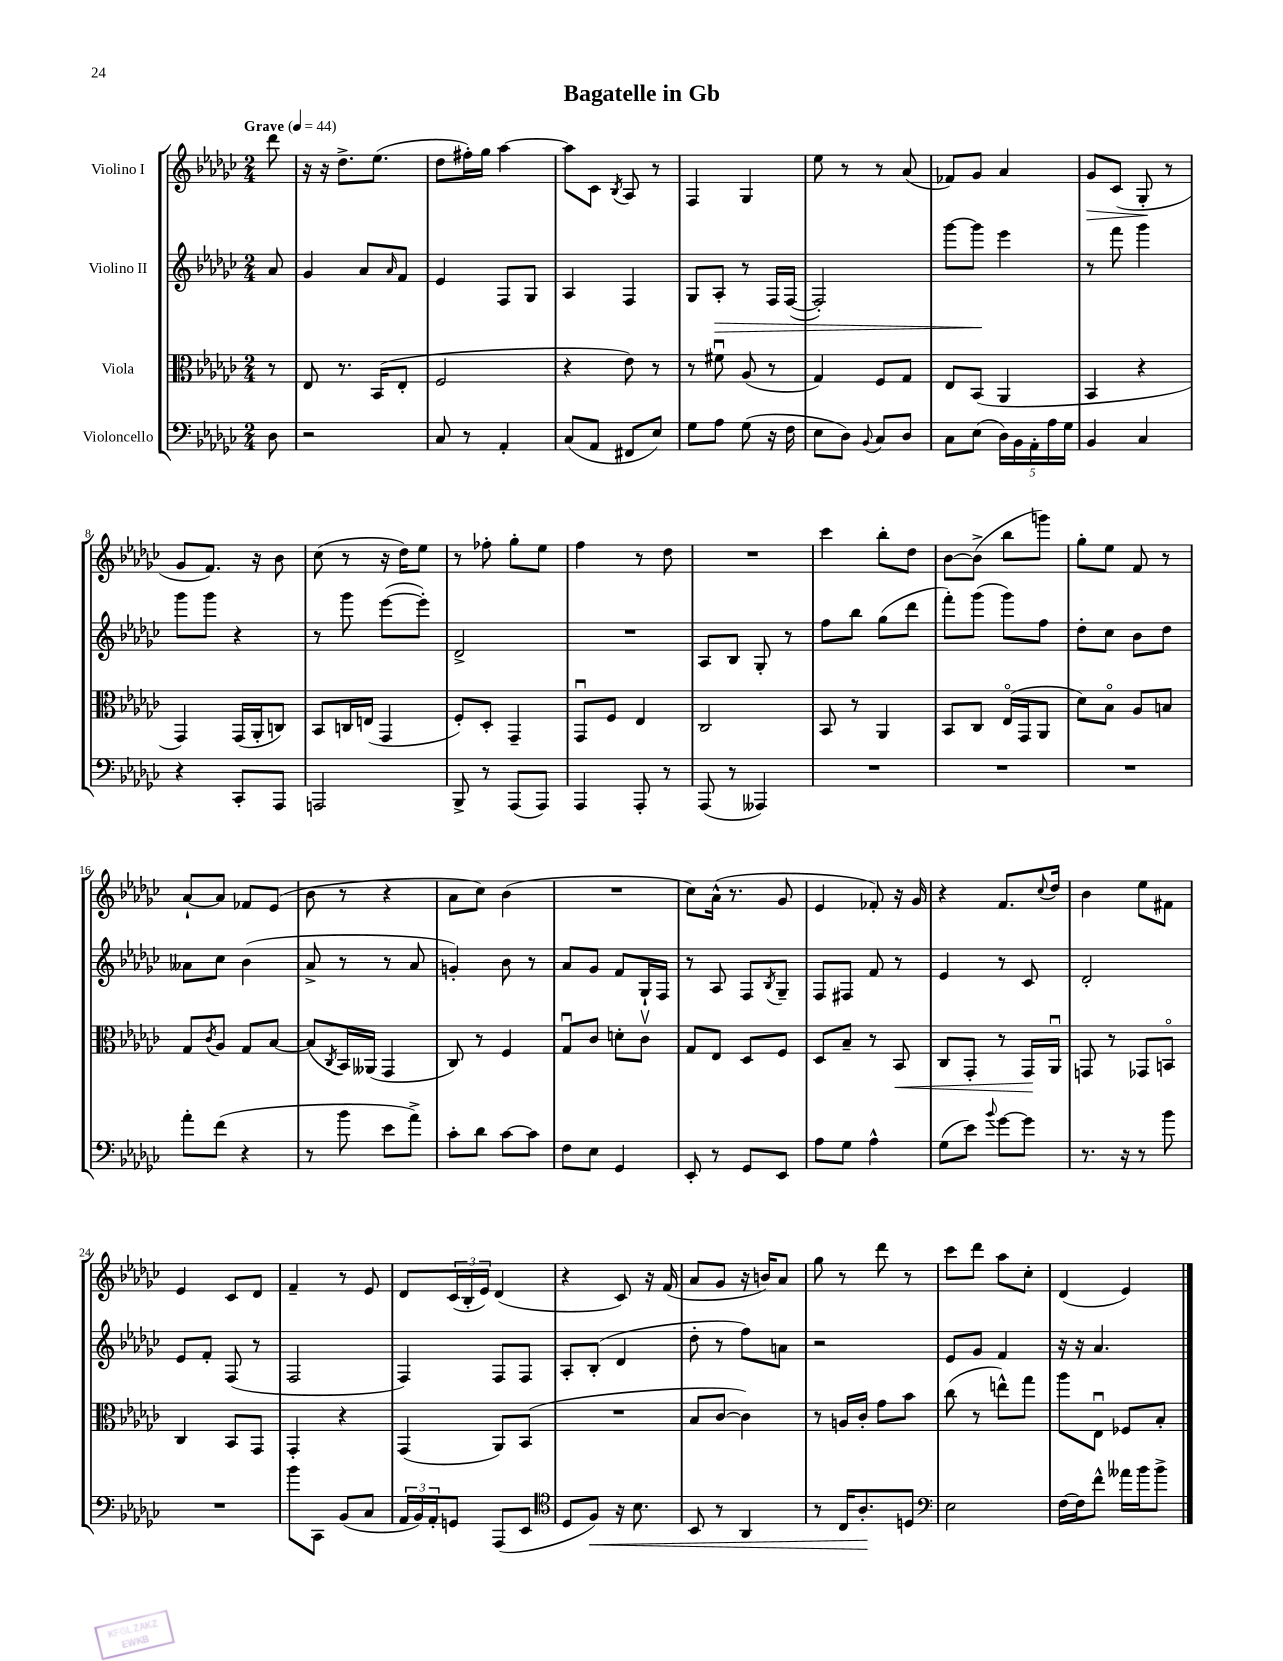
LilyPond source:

\header { title = "Bagatelle in Gb" }
<<
\new StaffGroup <<
\new Staff = "s0" \with { instrumentName = "Violino I" } {
    \clef treble \key ges \major \numericTimeSignature \time 2/4 \partial 8 \tempo "Grave" 4 = 44
    des'''8 |
    r16 r16 des''8.-> ees''8.( |
    des''8 fis''16-.) ges''16 aes''4~ |
    aes''8 ces'8 \acciaccatura { bes8 } aes8 r8 |
    f4 ges4 |
    ees''8 r8 r8 aes'8( |
    fes'8) ges'8 aes'4 |
    ges'8\> ces'8( ges8-.\! r8 |
    ges'8 f'8.) r16 bes'8 |
    ces''8( r8 r16 des''16) ees''8 |
    r8 fes''8-. ges''8-. ees''8 |
    f''4 r8 des''8 |
    R2 |
    ces'''4 bes''8-. des''8 |
    bes'8~ bes'8->( bes''8 g'''8) |
    ges''8-. ees''8 f'8 r8 |
    aes'8~-! aes'8 fes'8 ees'8( |
    bes'8 r8 r4 |
    aes'8 ces''8) bes'4( |
    R2 |
    ces''8) aes'16-^( r8. ges'8 |
    ees'4 fes'8-.) r16 ges'16 |
    r4 f'8. \appoggiatura { ces''8 } des''16 |
    bes'4 ees''8 fis'8 |
    ees'4 ces'8 des'8 |
    f'4-- r8 ees'8 |
    des'8 \tuplet 3/2 { ces'16( bes16-. ees'16) } des'4( |
    r4 ces'8) r16 f'16( |
    aes'8 ges'8 r16 b'16) aes'8 |
    ges''8 r8 des'''8 r8 |
    ces'''8 des'''8 aes''8 ces''8-. |
    des'4( ees'4) \bar "|." |
}
\new Staff = "s1" \with { instrumentName = "Violino II" } {
    \clef treble \key ges \major \numericTimeSignature \time 2/4 \partial 8
    aes'8 |
    ges'4 aes'8 \grace { aes'16 } f'8 |
    ees'4 f8 ges8 |
    aes4 f4 |
    ges8 aes8-.\> r8 f16 f16~( |
    f2-.) |
    ges'''8~ ges'''8\! ees'''4 |
    r8 f'''8 ges'''4 |
    ges'''8 ges'''8 r4 |
    r8 ges'''8 ees'''8~( ees'''8-.) |
    des'2-> |
    R2 |
    aes8 bes8 ges8-. r8 |
    f''8 bes''8 ges''8( des'''8 |
    f'''8-.) ges'''8( ges'''8) f''8 |
    des''8-. ces''8 bes'8 des''8 |
    aeses'8 ces''8 bes'4( |
    aes'8-> r8 r8 aes'8 |
    g'4-.) bes'8 r8 |
    aes'8 ges'8 f'8 ges16-! f16 |
    r8 aes8 f8 \acciaccatura { bes8 } ges8-- |
    f8 fis8 f'8 r8 |
    ees'4 r8 ces'8 |
    des'2-. |
    ees'8 f'8-. f8( r8 |
    f2 |
    f4) f8 f8 |
    aes8-. bes8-.( des'4 |
    des''8-. r8 f''8) a'8 |
    r2 |
    ees'8 ges'8 f'4 |
    r16 r16 aes'4. \bar "|." |
}
\new Staff = "s2" \with { instrumentName = "Viola" } {
    \clef alto \key ges \major \numericTimeSignature \time 2/4 \partial 8
    r8 |
    ees8 r8. bes,16( ees8-. |
    f2 |
    r4 ees'8) r8 |
    r8 fis'8\downbow aes8( r8 |
    ges4) f8 ges8 |
    ees8 bes,8( aes,4 |
    bes,4 r4 |
    ges,4) ges,16( aes,16-. c8) |
    bes,8 c16 e16( ges,4 |
    f8-.) des8-. ges,4-- |
    ges,8\downbow f8 ees4 |
    ces2 |
    bes,8 r8 aes,4 |
    bes,8 ces8 ees16\flageolet( ges,16 aes,8 |
    des'8) bes8\flageolet aes8 b8 |
    ges8 \acciaccatura { ces'8 } aes8 ges8 bes8~ |
    bes8( \acciaccatura { ces8 } bes,16) aeses,16( ges,4 |
    ces8) r8 f4 |
    ges8\downbow ces'8 d'8-. ces'8\upbow |
    ges8 ees8 des8 f8 |
    des8 bes8-- r8 bes,8\< |
    ces8 ges,8-. r8 ges,16\! aes,16\downbow |
    g,8 r8 ges,8 b,8\flageolet |
    ces4 bes,8 ges,8 |
    ges,4-. r4 |
    ges,4( aes,8) bes,8( |
    R2 |
    bes8 ces'8~ ces'4) |
    r8 a16 ces'16-. ges'8 bes'8 |
    ces''8( r8 e''8-^) ges''8 |
    aes''8 ees8\downbow fes8 bes8-. \bar "|." |
}
\new Staff = "s3" \with { instrumentName = "Violoncello" } {
    \clef bass \key ges \major \numericTimeSignature \time 2/4 \partial 8
    des8 |
    r2 |
    ces8 r8 aes,4-. |
    ces8( aes,8 fis,8 ees8) |
    ges8 aes8 ges8( r16 f16 |
    ees8 des8) \appoggiatura { bes,8 } ces8 des8 |
    ces8 ees8( \tuplet 5/4 { des16) bes,16 aes,16-. aes16 ges16 } |
    bes,4 ces4 |
    r4 ces,8-. aes,,8 |
    a,,2 |
    bes,,8-> r8 aes,,8( aes,,8) |
    aes,,4 aes,,8-. r8 |
    aes,,8( r8 aeses,,4) |
    R2 |
    R2 |
    R2 |
    aes'8-. f'8( r4 |
    r8 bes'8 ees'8 aes'8->) |
    ces'8-. des'8 ces'8~ ces'8 |
    f8 ees8 ges,4 |
    ees,8-. r8 ges,8 ees,8 |
    aes8 ges8 aes4-^ |
    ges8( ees'8) \appoggiatura { bes'8 } ges'8~ ges'8 |
    r8. r16 r8 bes'8 |
    R2 |
    bes'8 ces,8 bes,8( ces8 |
    \tuplet 3/2 { aes,16 bes,16) aes,16-. } g,8 aes,,8( ees,8 |
    \clef tenor des8 f8\<) r16 bes8. |
    bes,8 r8 aes,4 |
    r8 ces16 aes8.-.\! d8 |
    \clef bass ees2 |
    f16~ f16 f'8-^ aeses'16 bes'16 bes'8-> \bar "|." |
}
>>
>>
